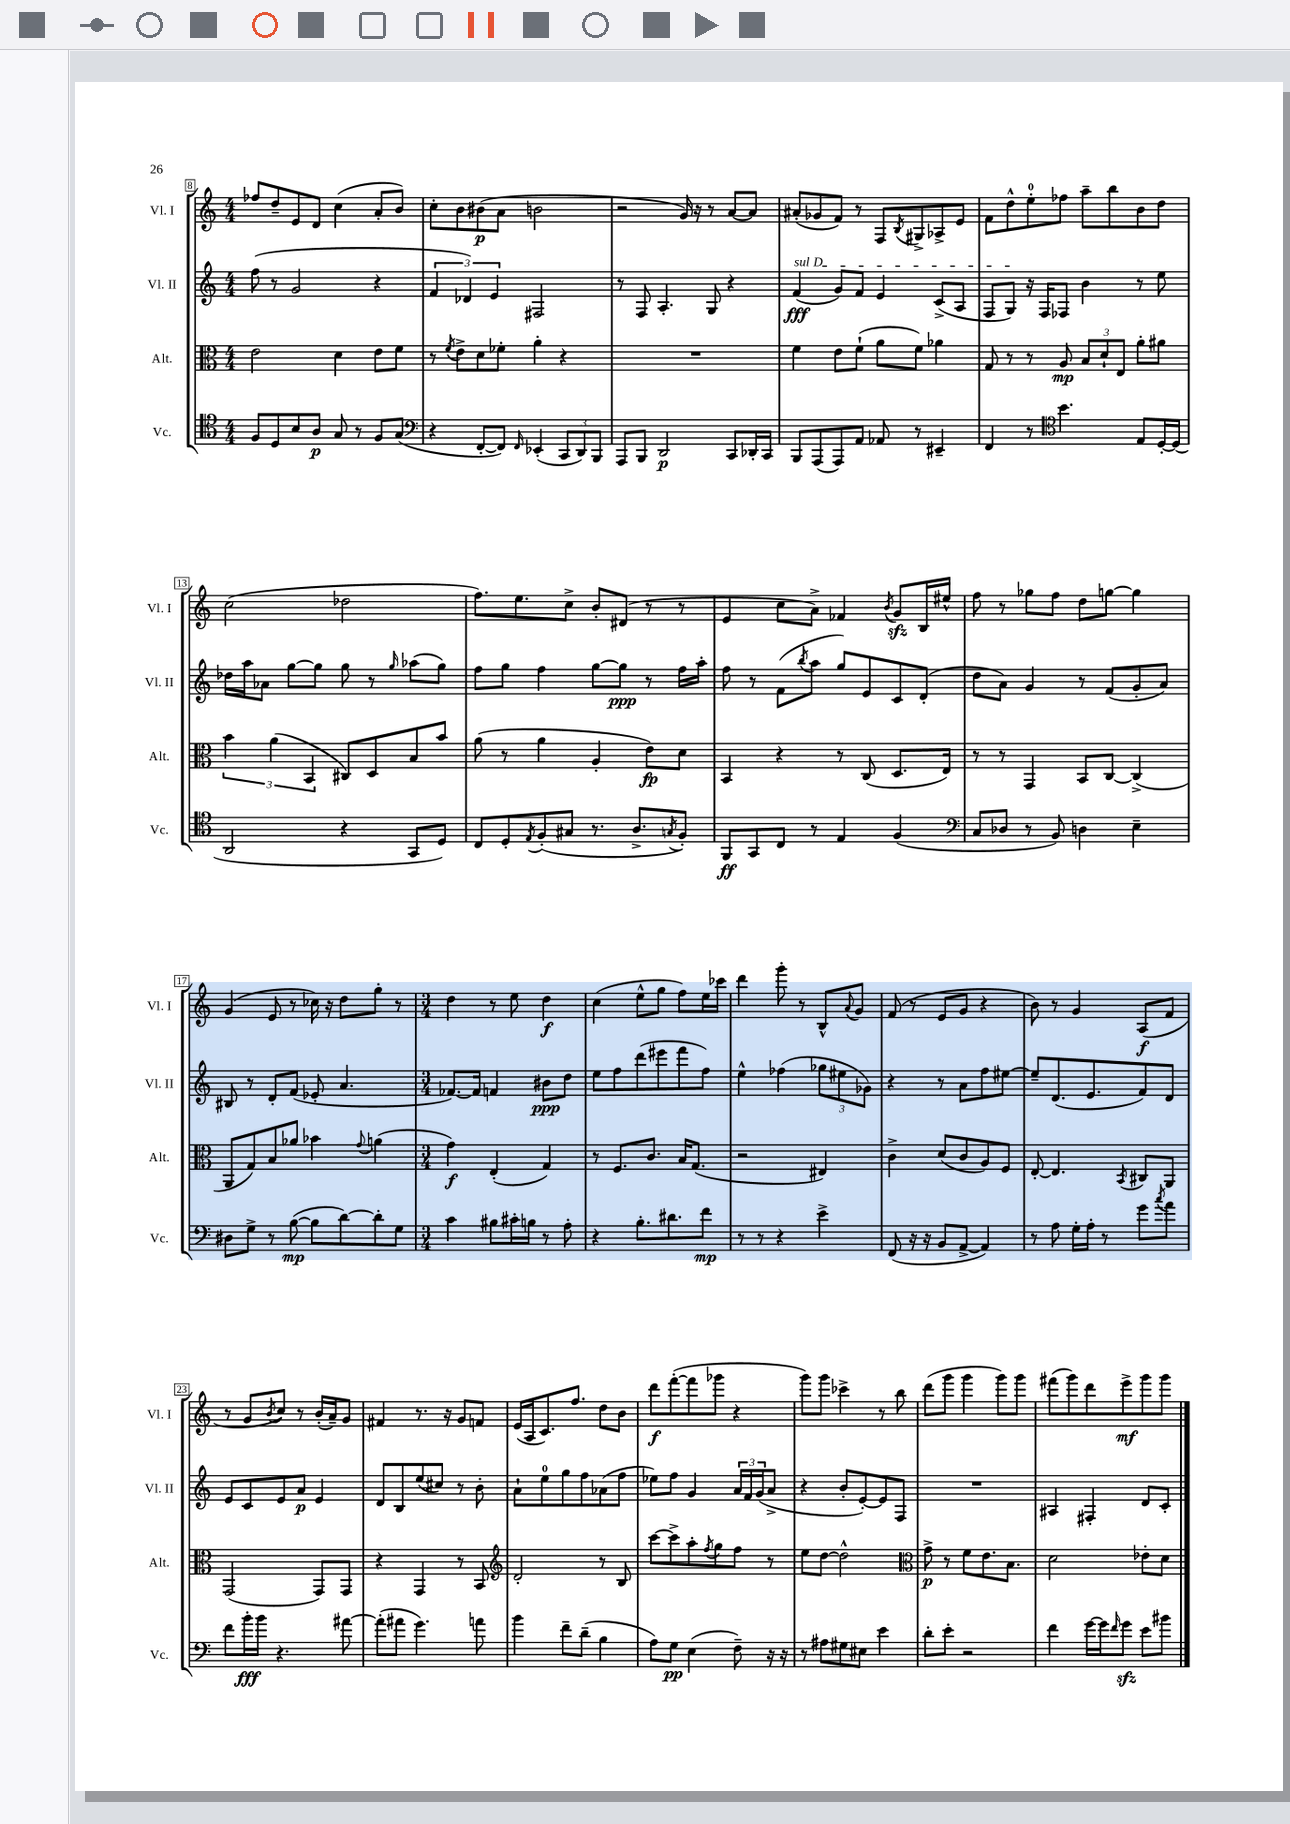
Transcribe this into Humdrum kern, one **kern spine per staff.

**kern	**kern	**kern	**kern
*staff4	*staff3	*staff2	*staff1
*clefC4	*clefC3	*clefG2	*clefG2
*k[]	*k[]	*k[]	*k[]
*M4/4	*M4/4	*M4/4	*M4/4
8F	2e	(8ff	8ff-
8D	.	8r	8dd~
8B	.	2g	8e
8A	.	.	8d
8G	4d	.	(4cc
8r	.	.	.
8F	8e	4r	8a'
(8G	8f	.	8b)
=	=	=	=
*clefF4	*	*	*
4r	8r	6f	8cc'
.	8qf	.	.
.	8e^	.	8b
.	.	6d-)	.
[8FF'	8d	.	(8b#
.	.	6e	.
8FF])	8f-'	.	8a
16qqFF	.	.	.
(4EE-'	4a'	2F#	2b
12CC	4r	.	.
12DD)	.	.	.
12BBB	.	.	.
=	=	=	=
8AAA	1r	8r	2r
8BBB	.	8F	.
2DD	.	4.A'	.
.	.	.	16g)
.	.	.	16r
.	.	8G	8r
8CC	.	4r	[8a
16DD-'	.	.	8a]
16CC	.	.	.
=	=	=	=
8BBB	4f	(4f	(8a#'
(8AAA	.	.	8g-
8AAA)	8e	8g)	8f)
8AA	(8f`	8f	8r
8AA-	8a	4e	8F
.	.	.	8qB
8r	8f)	.	8G#^
4EE#~	4a-	(8c^	8A-^
.	.	8A	8e
=	=	=	=
4FF	8G	8F	8f
.	8r	8G)	8dd^^
8r	8r	16r	8ee'
.	.	16F	.
*clefC4	*	*	*
4.b	8A	8F-	8ff-
.	12B	4b	8aa~
.	12d`	.	.
.	.	.	8bb
.	12E	.	.
8E	8a'	8r	8b
[16D'	8a#	8ee	8dd
(16D]	.	.	.
=	=	=	=
2AA	6b	16dd-	(2cc
.	.	16aa	.
.	.	8a-	.
.	(6a	.	.
.	.	[8gg	.
.	6BB	.	.
.	.	8gg]	.
4r	8C#)	8gg	2dd-
.	8D	8r	.
.	.	16qqgg	.
8GG	8B	(8aa-	.
8D)	8b	8gg)	.
=	=	=	=
8C	(8a	8ff	8.ff)
8D'	8r	8gg	.
.	.	.	8.ee
8qE	.	.	.
(8F'	4a	4ff	.
8G#	.	.	8cc^
8.r	4A'	[8gg	8b'
.	.	8gg]	(8d#
8.A^	.	.	.
.	8e)	8r	8r
8qG	.	.	.
8F')	8d	16ff	8r
.	.	16aa'	.
=	=	=	=
8FF	4BB	8ff	4e
8GG	.	8r	.
8C	4r	(8f	8cc
.	.	8qbb	.
8r	.	8aa	8a^)
4E	8r	8gg)	4f-
.	(8C	8e	.
.	.	.	8qb
(4F	8.D	8c	8g
.	.	(8d'	16B
.	16E)	.	16ee#^^
=	=	=	=
*clefF4	*	*	*
8C	8r	8dd	8ff
8D-	8r	8a)	8r
8r	4GG	4g	8gg-
8BB)	.	.	8ff
4D	8BB	8r	8dd
.	[8C	(8f	[8gg
4E~	(4C^]	8g'	4gg]
.	.	8a)	.
=	=	=	=
8D#	8AA	8B#	(4g
8G^	8G)	8r	.
8r	8B	8d'	8e
([8B	8a-	(8f	8r
8B]	4b-	8e-'	16cc-)
.	.	.	16r
[8d)	.	4.a	8dd
.	8qqg	.	.
8d']	(4a	.	8gg'
8G	.	.	8r
=	=	=	=
*M3/4	*M3/4	*M3/4	*M3/4
4c	4g)	[8.f-)	4dd
.	.	16f-]	.
8B#	(4E'	4f	8r
16c#'	.	.	8ee
16B	.	.	.
8r	4G)	8b#	4dd
8A'	.	8dd	.
=	=	=	=
4r	8r	8ee	(4cc
.	8.F	8ff	.
8.B'	.	(8ddd	8ee^^
.	8.c	.	.
.	.	8eee#	8gg
8.d#	.	.	.
.	16B	8fff	8ff)
.	(8.G	.	.
8f	.	8ff)	16ee
.	.	.	16ccc-
=	=	=	=
8r	2r	4ee^^	4ddd
8r	.	.	.
4r	.	(4ff-	8ggg'
.	.	.	8r
4e^	4E#)	12gg-	8B^^
.	.	12ee#	.
.	.	.	8qqa
.	.	.	8g
.	.	12g-)	.
=	=	=	=
(8FF	4c^	4r	(8f
16r	.	.	8r
16r	.	.	.
8BB	(8d	8r	8e
[8AA^	8c	8a	8g
4AA])	8A)	8ff	4r
.	8F	[8ee#	.
=	=	=	=
8r	[8E'	8ee#~]	8b)
8A	4.E]	(8.d	8r
16G'	.	.	4g
16A'	.	8.e	.
8r	.	.	.
.	8qBB	.	.
8g	8C#	8f)	(8A
8qcc	.	.	.
8a	8AA	8d	8f
=	=	=	=
8f	(2GG	8e	8r
16b'	.	8c	8g
16b	.	.	.
.	.	.	8qb
4.r	.	8e	8cc)
.	.	8a	8r
.	8GG)	4e	(16b'
.	.	.	16a~)
[8a#	8GG	.	8g
=	=	=	=
(8a#']	4r	8d	4f#
8a#	.	8B	.
4.g)	4GG	(8ee	8.r
.	.	8cc#)	.
.	.	.	16r
.	8r	8r	8g
8a	8BB	8b'	8f
=	=	=	=
*	*clefG2	*	*
4b	2d'	8a`	(16e
.	.	.	16A
.	.	8ee	8.c)
8f~	.	8gg	.
.	.	.	8.ff
(8d~	.	8ff	.
4B	8r	(8a-	8dd
.	8B	8ff	8b
=	=	=	=
8A)	[8ccc	8ee-)	8ddd
8G	8ccc^]	8ff	([8fff'
(4E	8aa'	4g	8fff]
.	8qff	.	.
.	8gg	.	8ggg-
8F~)	8ff	24a	4r
.	.	24f	.
.	.	(24g	.
16r	8r	8a^	.
16r	.	.	.
=	=	=	=
8r	8ee	4r	8ggg)
8A#	[8dd	.	8ggg
8G#	2dd^^]	8b'	4ccc-^
8E#	.	[8e')	.
4e	.	8e]	8r
.	.	8F	8bb
=	=	=	=
*	*clefC3	*	*
8d'	8g^	2.r	(8ddd
8e'	8r	.	8ggg
2r	8f	.	4ggg
.	8.e	.	.
.	.	.	8ggg)
.	8.B	.	.
.	.	.	8ggg
=	=	=	=
4f	2d	4A#	(8fff#
.	.	.	8ggg)
[16g	.	4F#'	8ddd
16g]	.	.	.
16qqf	.	.	.
8g	.	.	8eee^
8e	8e-'	8d	8ggg
8b#	8d	8c'	8ggg
==	==	==	==
*-	*-	*-	*-
